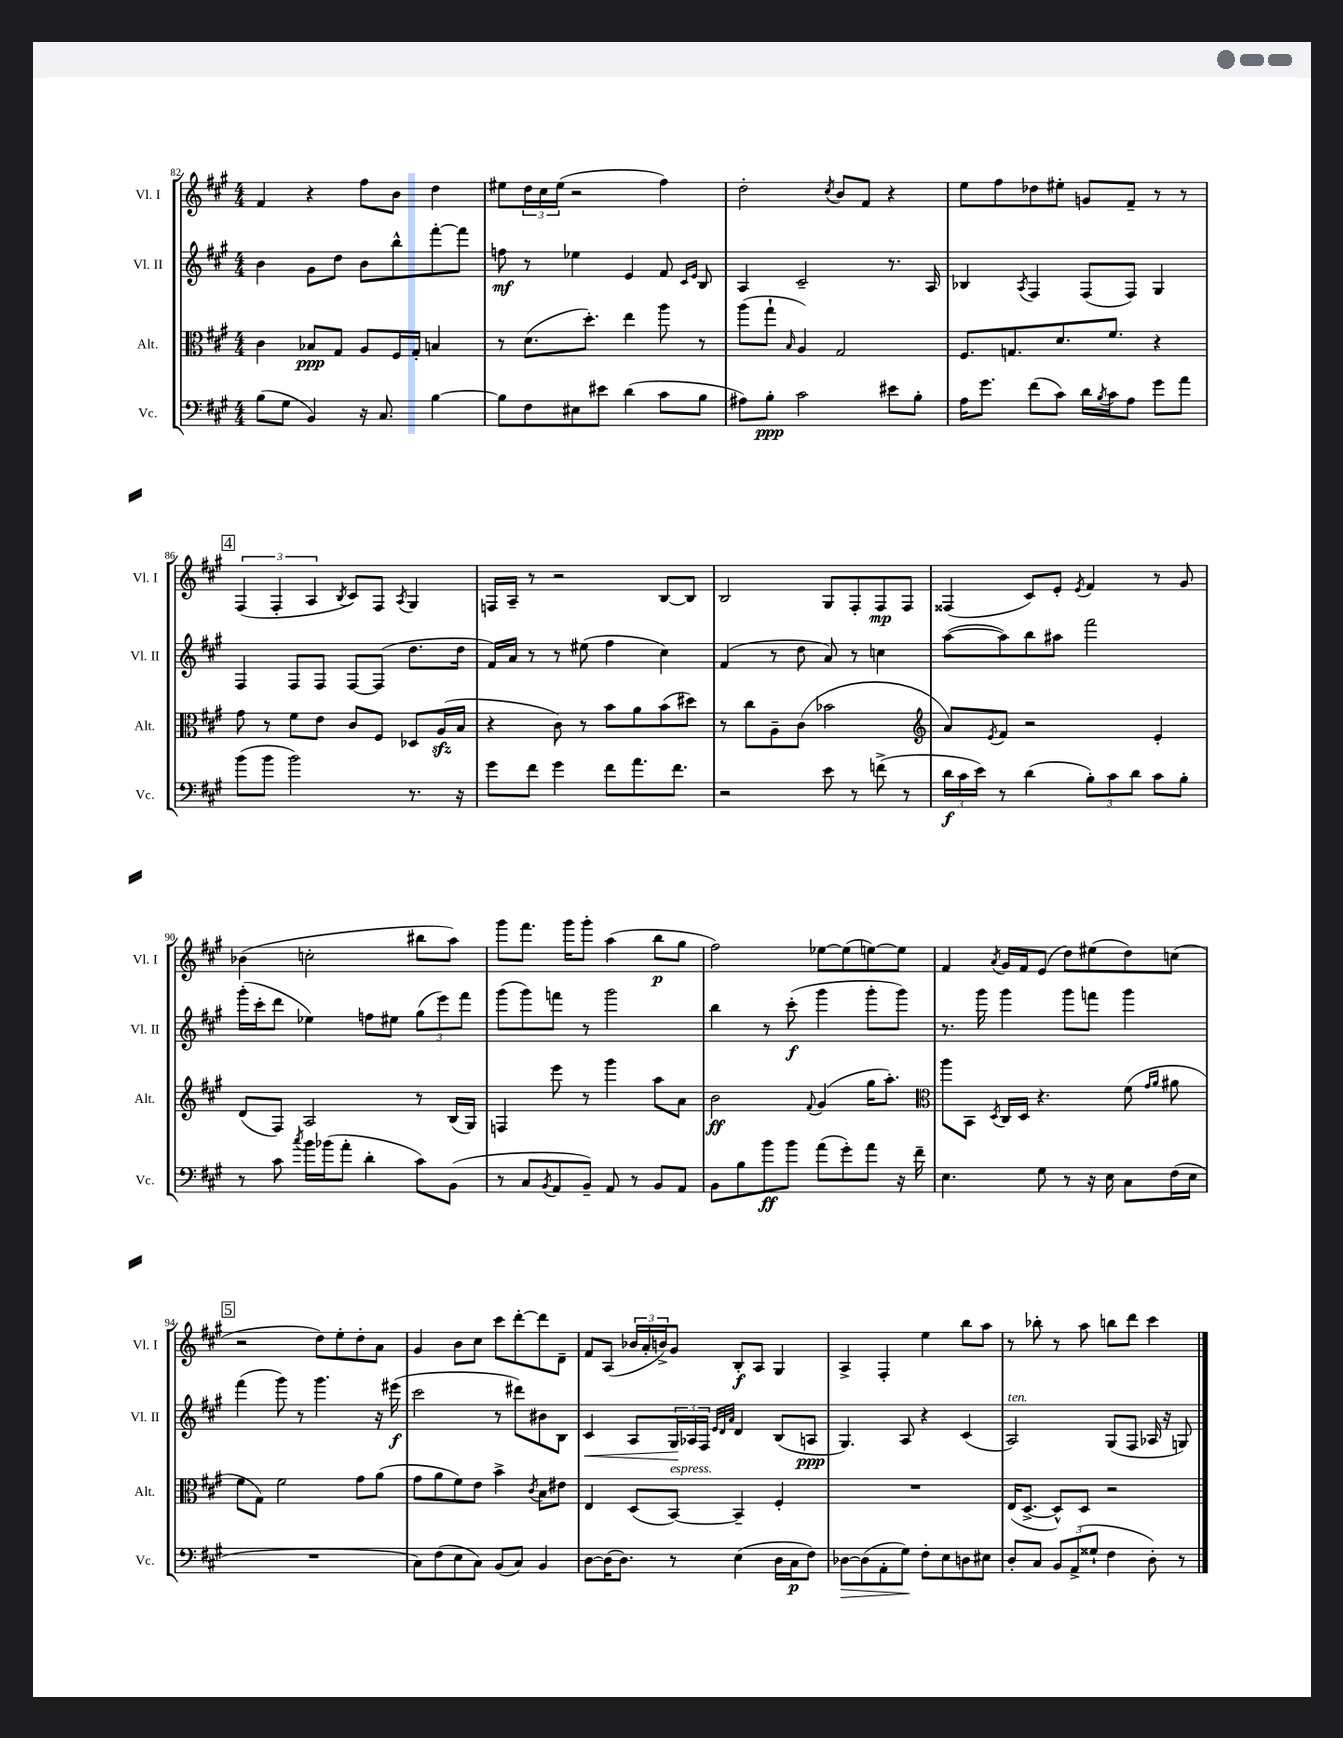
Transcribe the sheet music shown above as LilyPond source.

<<
\new StaffGroup <<
\new Staff = "s0" \with { instrumentName = "Vl. I" shortInstrumentName = "Vl. I" } {
    \clef treble \key a \major \numericTimeSignature \time 4/4
    fis'4 r4 fis''8 b'8 d''4 |
    eis''8 \tuplet 3/2 { d''16 cis''16 eis''16( } r2 fis''4) |
    d''2-. \acciaccatura { cis''8 } b'8 fis'8 r4 |
    e''8 fis''8 des''8 eis''8-. g'8 fis'8-- r8 r8 |
    \mark \markup { \box "4" } \tuplet 3/2 { fis4( fis4-. a4 } \acciaccatura { b8 } cis'8) fis8 \acciaccatura { a8 } gis4 |
    f16 a16-- r8 r2 b8~ b8 |
    b2 gis8 fis8-. fis8\mp fis8 |
    fisis4( cis'8) e'8-. \acciaccatura { e'8 } fis'4 r8 gis'8 |
    bes'4( c''2-. bis''8 a''8) |
    gis'''8 fis'''8. gis'''16 gis'''8-. a''4( b''8\p gis''8 |
    fis''2) ees''8~ ees''8( e''8~) e''8 |
    fis'4 \acciaccatura { a'8 } gis'16 fis'16 e'8( d''8) eis''8( d''8) c''8( |
    \mark \markup { \box "5" } r2 d''8) e''8-. d''8-. a'8 |
    gis'4 b'8 cis''8 cis'''8 d'''8~-. d'''8 d'8-- |
    fis'8 a8( \tuplet 3/2 { bes'16 a'16-. b'16->) } gis'8 b8-.\f a8 gis4 |
    a4-> fis4-. e''4 b''8 a''8 |
    r8 bes''8-. r8 a''8 b''8 d'''8 cis'''4 \bar "|." |
}
\new Staff = "s1" \with { instrumentName = "Vl. II" shortInstrumentName = "Vl. II" } {
    \clef treble \key a \major \numericTimeSignature \time 4/4
    b'4 gis'8 d''8 b'8 b''8-^ fis'''8~-. fis'''8 |
    f''8\mf r8 ees''4 e'4 fis'8 \grace { cis'16 e'16 } b8 |
    a4 cis'2-- r8. a16 |
    bes4 \acciaccatura { a8 } fis4 fis8( fis8) gis4 |
    \mark \markup { \box "4" } fis4 fis8 fis8 fis8~ fis8( d''8. d''16 |
    fis'16) a'16 r8 r8 eis''8( fis''4 cis''4) |
    fis'4( r8 d''8 a'8) r8 c''4 |
    a''8~( a''8) b''8 ais''8 fis'''2 |
    gis'''16-.( cis'''16-. d'''8 ees''4) f''8 eis''8 \tuplet 3/2 { gis''8( e'''8) fis'''8 } |
    gis'''8( gis'''8) f'''8 r8 gis'''2 |
    b''4 r8 cis'''8-.\f( gis'''4 gis'''8-. gis'''8) |
    r8. gis'''16 gis'''4 gis'''8 f'''8 gis'''4 |
    \mark \markup { \box "5" } fis'''4( gis'''8) r8 gis'''4. r16 eis'''16\f( |
    cis'''2 r8 dis'''8) bis'8 b8 |
    cis'4\< a8 \tuplet 3/2 { gis16\! aes16 fis16 } \grace { e'32 d'32 a'32 } d'4 b8( a8\ppp |
    gis4.) a8 r4 cis'4( |
    a2^\markup { \italic "ten." }) gis8( fis8 aes16 r16 g8) \bar "|." |
}
\new Staff = "s2" \with { instrumentName = "Alt." shortInstrumentName = "Alt." } {
    \clef alto \key a \major \numericTimeSignature \time 4/4
    cis'4 bes8\ppp gis8 a8 fis16 gis16-. b4 |
    r8 d'8.( d''8.-.) e''4 a''8 r8 |
    a''8( gis''8-! \grace { b16 } a4) gis2 |
    fis8. g8. d'8. fis'8. r4 |
    \mark \markup { \box "4" } gis'8 r8 fis'8 e'8 cis'8 fis8 des8 a16\sfz( b16 |
    r4 cis'8) r8 b'8 a'8 b'8( dis''8) |
    r8 cis''8 a8-- cis'8( bes'2 |
    \clef treble a'8) \acciaccatura { e'8 } fis'8 r2 e'4-. |
    d'8( fis8) a2 r8 b16( gis16) |
    f4 e'''8 r8 gis'''4 a''8 a'8 |
    b'2\ff \appoggiatura { fis'8 } gis'4( gis''16 a''8.-.) |
    \clef alto a''8 b,8 \acciaccatura { d8 } cis16 d16 r4. fis'8( \grace { gis'16 a'16 } ais'8 |
    \mark \markup { \box "5" } fis'8 gis8) fis'2 gis'8 a'8( |
    gis'8 a'8 fis'8) e'8 b'4-> \acciaccatura { cis'8 } b8 eis'8 |
    e4 d8( b,8~^\markup { \italic "espress." }) b,4-- fis4-. |
    R1 |
    e16( d8.~-> d8-^) d8 r2 \bar "|." |
}
\new Staff = "s3" \with { instrumentName = "Vc." shortInstrumentName = "Vc." } {
    \clef bass \key a \major \numericTimeSignature \time 4/4
    b8( gis8 b,4) r16 cis8. b4~ |
    b8 fis8 eis8 eis'8 d'4( cis'8 b8 |
    ais8) b8-.\ppp cis'2 eis'8 b8-. |
    a16 gis'8. fis'8( cis'8) d'16 \acciaccatura { b8 } cis'16 a8 gis'8 a'8 |
    \mark \markup { \box "4" } b'8( b'8 b'2) r8. r16 |
    gis'8 fis'8 gis'4 fis'8 a'8. fis'8. |
    r2 e'8 r8 f'8->( r8 |
    \tuplet 3/2 { d'16\f cis'16 e'16) } r8 d'4( \tuplet 3/2 { b8-.) cis'8 d'8 } cis'8 b8-. |
    r8 cis'8 \acciaccatura { cis''8 } b'16 bes'16( a'8-. d'4-. cis'8) b,8( |
    r8 cis8 \acciaccatura { b,8 } a,8 b,8--) a,8 r8 b,8 a,8 |
    b,8 b8 b'8\ff b'8 a'8( gis'8-.) a'8 r16 fis'16-- |
    e4. gis8 r8 r16 e16 cis8 fis16( e16 |
    \mark \markup { \box "5" } R1 |
    cis8) fis8( e8 cis8) b,8( cis8) b,4 |
    d8~ d16( d8.) r8 e4( d16 cis16\p fis8) |
    des8~\> des8( a,8-. gis8\!) fis8-. e8 d8 eis8 |
    d8-. cis8 \tuplet 3/2 { b,8 a,8->( gisis8-! } fis4 d8-.) r8 \bar "|." |
}
>>
>>
\layout { \context { \Score currentBarNumber = #82 } }
